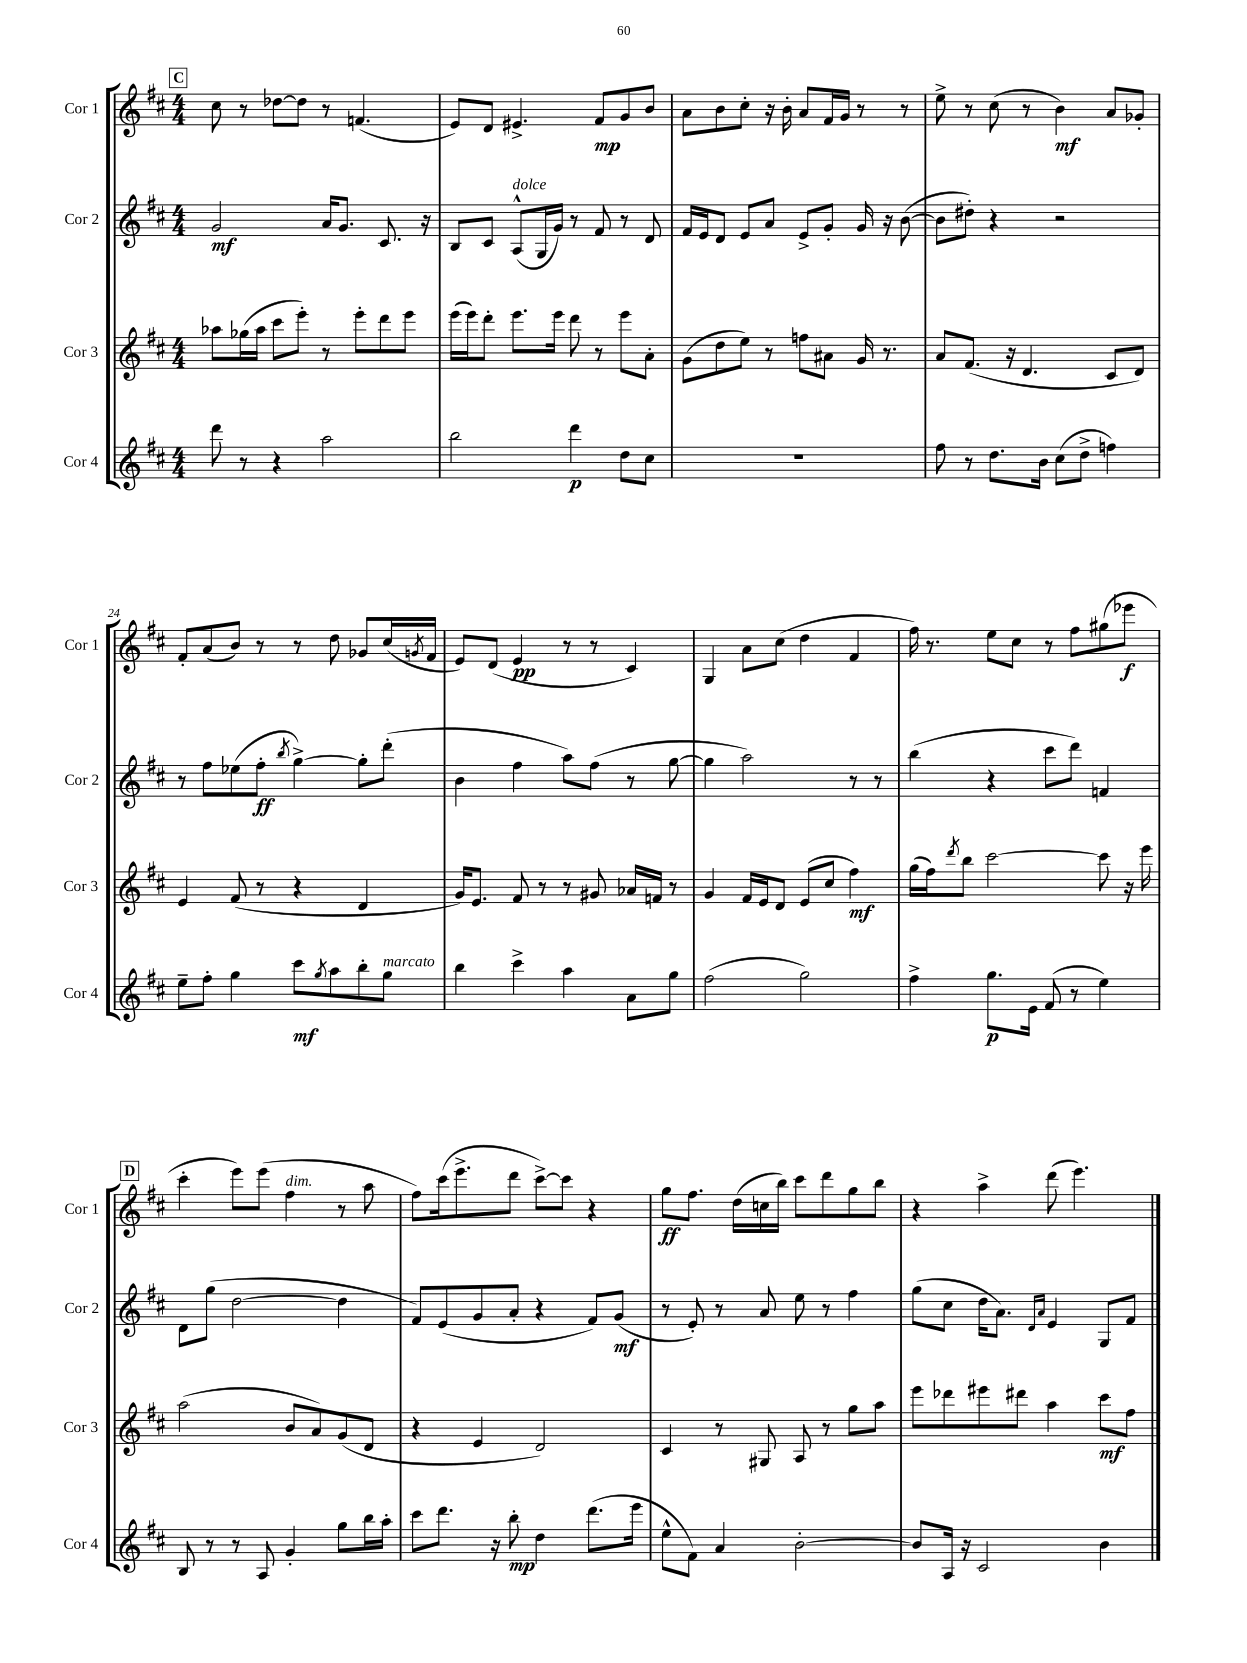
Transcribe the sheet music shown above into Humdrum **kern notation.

**kern	**kern	**kern	**kern
*staff4	*staff3	*staff2	*staff1
*clefG2	*clefG2	*clefG2	*clefG2
*k[f#c#]	*k[f#c#]	*k[f#c#]	*k[f#c#]
*M4/4	*M4/4	*M4/4	*M4/4
8ddd\	8aa-\L	2g/	8cc#\
8r	(16gg-\L	.	8r
.	16aa-\JJ	.	.
4r	8ccc#\L	.	[8dd-\L
.	8eee'\J)	.	8dd-\]J
2aa\	8r	16a/LK	8r
.	.	8.g/J	.
.	8eee'\L	.	(4.f/
.	8ddd\	8.c#/	.
.	8eee\J	.	.
.	.	16r	.
=	=	=	=
2bb\	(16eee\LL	8B/L	8e/L)
.	16eee\J)	.	.
.	8ddd'\J	8c#/J	8d/J
.	8.eee\L	(8A^^/L	4.e#^/
.	.	16G/L	.
.	16eee\Jk	16g/JJ)	.
4ddd\	8ddd\	8r	.
.	8r	8f#/	8f#/L
8dd\L	8eee\L	8r	8g/
8cc#\J	8a'\J	8d/	8b/J
=	=	=	=
1r	(8g\L	16f#/LL	8a\L
.	.	16e/J	.
.	8dd\	8d/J	8b\
.	8ee\J)	8e/L	8cc#'\J
.	8r	8a/J	16r
.	.	.	16b'\
.	8ff\L	8e^/L	8a/L
.	8a#\J	8g'/J	16f#/L
.	.	.	16g/JJ
.	16g/	16g/	8r
.	8.r	16r	.
.	.	([8b\	8r
=	=	=	=
8ff#\	8a/L	8b\]L	8ee^\
8r	(8.f#/J	8dd#'\J)	8r
8.dd\L	.	4r	(8cc#\
.	16r	.	.
.	4.d/	.	8r
16b\Jk	.	.	.
(8cc#\L	.	2r	4b\)
8dd^\J	.	.	.
4ff\)	8c#/L	.	8a/L
.	8d/J)	.	8g-'/J
=	=	=	=
8ee~\L	4e/	8r	8f#'/L
8ff#'\J	.	8ff#\L	(8a/
4gg\	(8f#/	(8ee-\	8b/J)
.	8r	8ff#'\J	8r
.	.	8qbb/	.
8ccc#\L	4r	[4gg^\)	8r
8qgg/	.	.	.
8aa\	.	.	8dd\
8bb'\	4d/	8gg'\]L	8g-/L
8gg\J	.	(8ddd'\J	(16cc#/L
.	.	.	8qg/
.	.	.	16f#/JJ
=	=	=	=
4bb\	16g/LK)	4b\	8e/L)
.	8.e/J	.	.
.	.	.	(8d/J
4ccc#^\	8f#/	4ff#\	4e/
.	8r	.	.
4aa\	8r	8aa\L)	8r
.	8g#/	(8ff#\J	8r
8a\L	16a-/LL	8r	4c#/)
.	16f/JJ	.	.
8gg\J	8r	[8gg\	.
=	=	=	=
(2ff#\	4g/	4gg\]	4G/
.	16f#/LL	2aa\)	8a\L
.	16e/J	.	.
.	8d/J	.	(8cc#\J
2gg\)	(8e/L	.	4dd\
.	8cc#/J	.	.
.	4ff#\)	8r	4f#/
.	.	8r	.
=	=	=	=
4ff#^\	(16gg\LL	(4bb\	16ff#\)
.	16ff#\J)	.	8.r
.	8qddd/	.	.
.	8bb\J	.	.
8.gg\L	[2ccc#\	4r	8ee\L
.	.	.	8cc#\J
16e\Jk	.	.	.
(8f#/	.	8ccc#\L	8r
8r	.	8ddd\J)	8ff#\L
4ee\)	8ccc#\]	4f/	(8gg#\
.	16r	.	8eee-\J
.	16eee\	.	.
=	=	=	=
8B/	(2aa\	8d\L	4ccc#'\
8r	.	(8gg\J	.
8r	.	[2dd\	8eee\L)
8A/	.	.	(8eee\J
4g'/	8b/L	.	4ff#\
.	8a/)	.	.
8gg\L	(8g/	4dd\]	8r
16bb\L	8d/J	.	8aa\
16aa'\JJ	.	.	.
=	=	=	=
8ccc#\L	4r	8f#/L)	8ff#\L)
8.ddd\J	.	(8e/	(16ccc#\k
.	.	.	8.eee^\
.	4e/	8g/	.
16r	.	.	.
8bb'\	.	8a'/J	8ddd\J
4dd\	2d/)	4r	[8ccc#^\L)
.	.	.	8ccc#\]J
(8.ddd\L	.	8f#/L)	4r
.	.	(8g/J	.
16eee\Jk	.	.	.
=	=	=	=
8ee^^\L	4c#/	8r	8gg\L
8f#\J)	.	8e'/)	8.ff#\J
4a/	8r	8r	.
.	.	.	(16dd\LL
.	8G#/	8a/	16cc\
.	.	.	16bb\JJ)
[2b'\	8A/	8ee\	8ccc#\L
.	8r	8r	8ddd\
.	8gg\L	4ff#\	8gg\
.	8aa\J	.	8bb\J
=	=	=	=
8b/]L	8eee\L	(8gg\L	4r
16A/Jk	8ddd-\	8cc#\J	.
16r	.	.	.
2c#/	8eee#\	16dd\LK	4aa^\
.	.	8.a\J)	.
.	8ddd#\J	.	.
.	.	16qqd/LL	.
.	.	16qqa/JJ	.
.	4aa\	4e/	(8ddd\
.	.	.	4.eee\)
4b\	8ccc#\L	8G/L	.
.	8ff#\J	8f#/J	.
==	==	==	==
*-	*-	*-	*-
